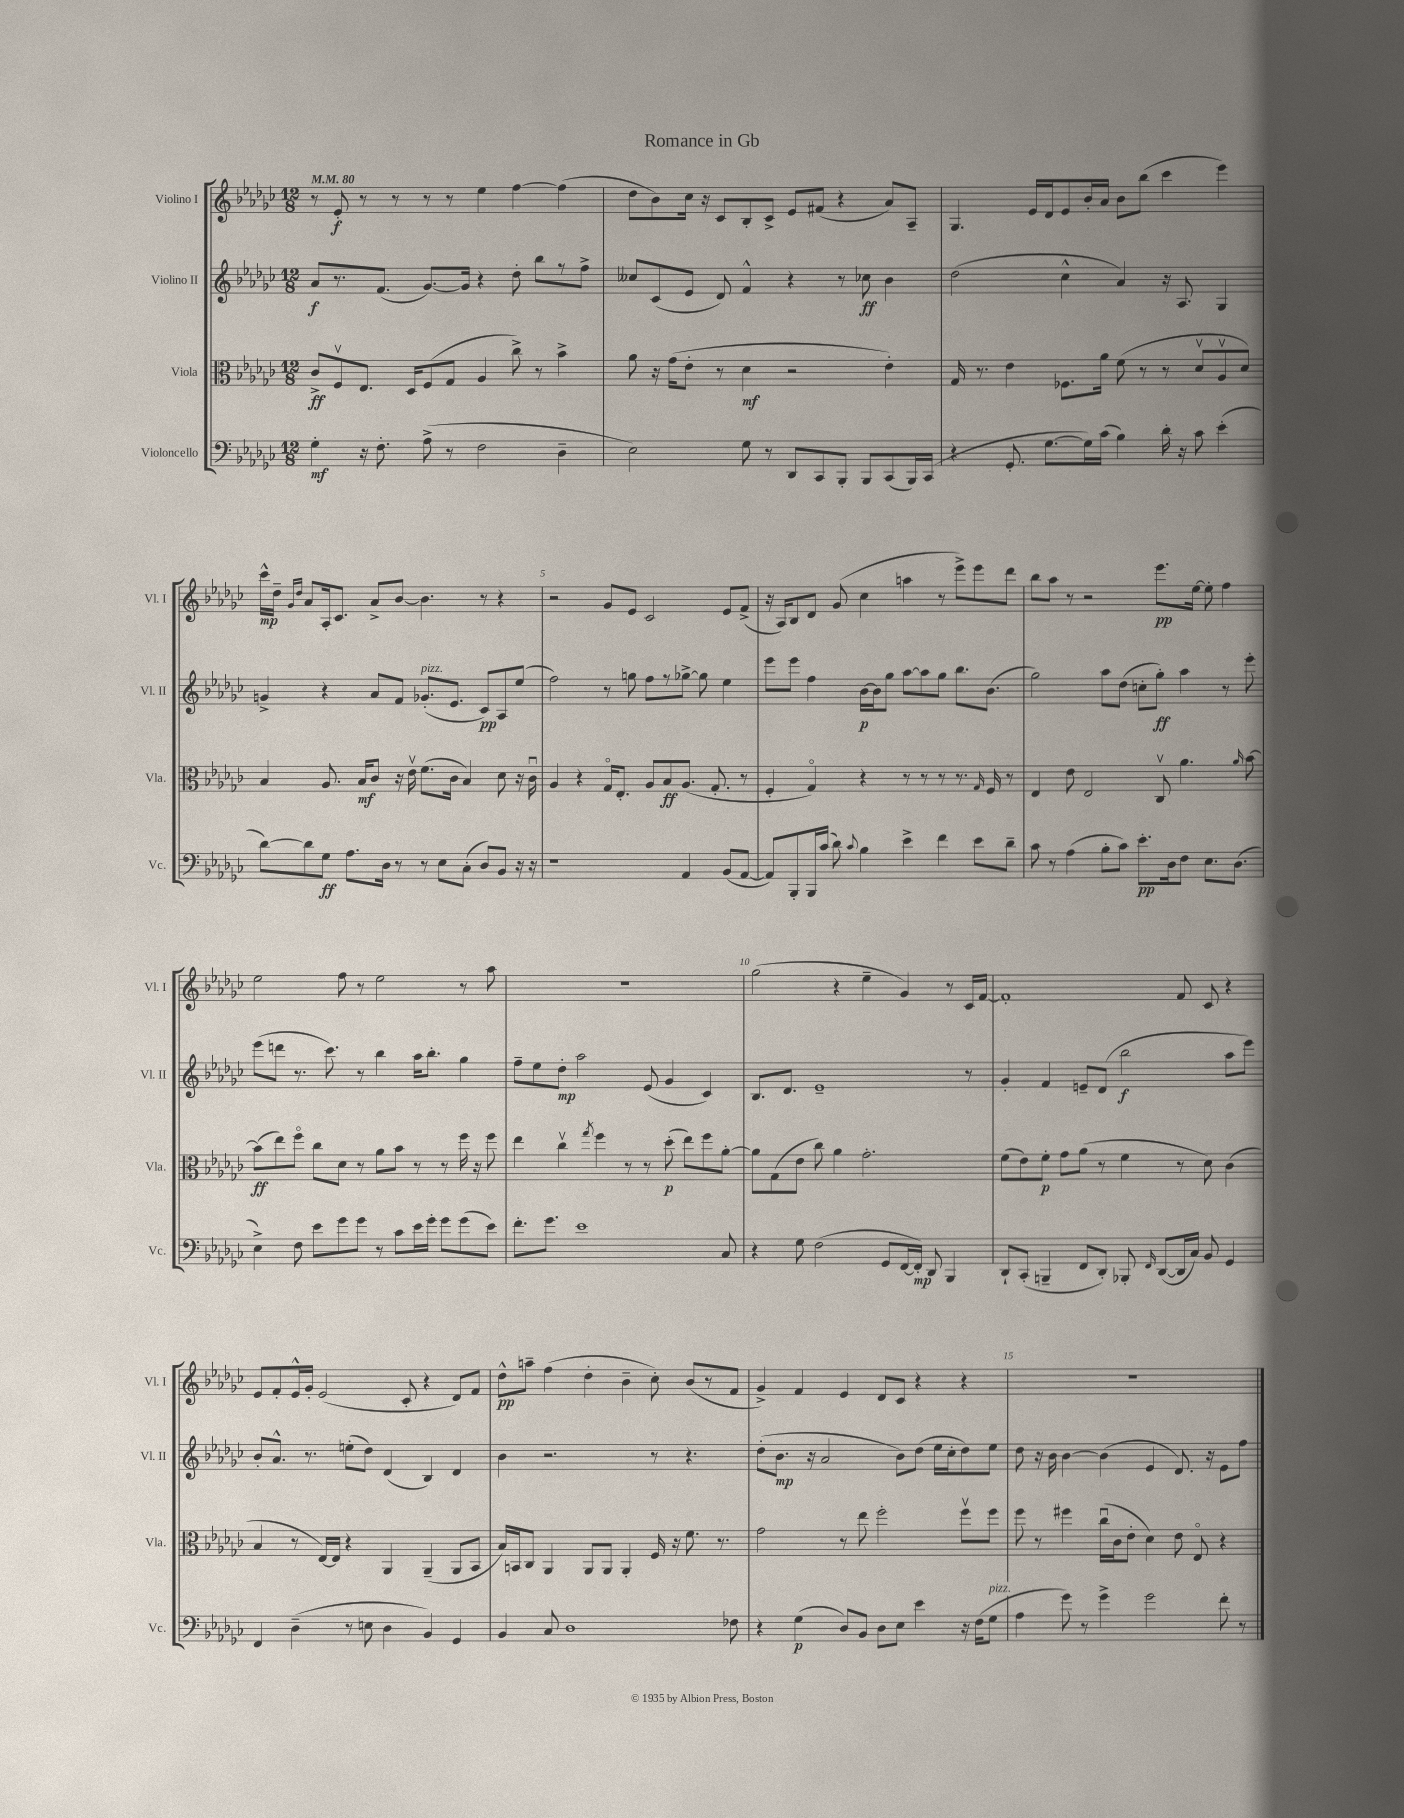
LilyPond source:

\header { title = "Romance in Gb" }
<<
\new StaffGroup <<
\new Staff = "s0" \with { instrumentName = "Violino I" shortInstrumentName = "Vl. I" } {
    \clef treble \key ges \major \numericTimeSignature \time 12/8 \tempo 4 = 80
    \autoBeamOff r8 ees'8-.\f r8 r8 r8 r8 ees''4 f''4~ f''4( |
    des''8[ bes'8) ces''16] r16 ces'8[ bes8-. ces'8]-> ees'8[ fis'8]( r4 aes'8[) aes8]-- |
    ges4. ees'16[ des'16 ees'8 bes'16-. aes'16] bes'8[ bes''8]( ces'''4 ees'''4) |
    ces'''16[-^\mp des''16]-- \grace { ges'16[ des''16] } aes'8[ aes16-. ces'8.] aes'8[-> bes'8]~ bes'4. r8 r4 |
    r2 ges'8[ ees'8] ces'2 ees'8[ f'8]->( |
    r16 aes16[) bes8 des'8] ges'8( ces''4 a''4 r8 ees'''8[->) ees'''8 des'''8] |
    bes''8[ aes''8] r8 r2 ees'''8.[\pp ees''16]~ ees''8-. f''4 |
    ees''2 f''8 r8 ees''2 r8 aes''8 |
    R1. |
    ges''2( r4 ees''4-- ges'4) r8 ces'16[ f'16]~ |
    f'1-. f'8 ces'8 r4 |
    ees'8[ f'8-. ees'16-^ ges'16]-. ees'2( ces'8-. r4 des'8[) f'8] |
    des''8[-^\pp a''8]-- f''4( des''4-. bes'4-- ces''8-.) bes'8[( r8 f'8] |
    ges'4->) f'4 ees'4 des'8[ ces'8] r4 r4 |
    R1. \bar "|." |
}
\new Staff = "s1" \with { instrumentName = "Violino II" shortInstrumentName = "Vl. II" } {
    \clef treble \key ges \major \numericTimeSignature \time 12/8
    \autoBeamOff aes'8[\f r8. f'8.]( ges'8.[~) ges'16] r4 des''8-. bes''8[ r8 f''8]-> |
    ceses''8[ ces'8( ees'8] des'8) f'4-^ r4 r8 ces''8\ff bes'4 |
    des''2( ces''4-^ aes'4) r16 aes8. ges4 |
    g'4-> r4 aes'8[ f'8] ges'8.[-.^\markup { \italic "pizz." }( ees'8.] ces'8[\pp) aes8 ees''8]( |
    f''2) r8 g''8 f''8[ r8 ges''8]~-> ges''8 ees''4 |
    ees'''8[ ees'''8] f''4 bes'16[~\p bes'16 ges''8] aes''8[~ aes''8 ges''8] bes''8.[ bes'8.]( |
    ges''2) aes''8[ des''8]( c''8[-. ges''8]-.\ff) aes''4 r8 ees'''8-. |
    ees'''8[( d'''8] r8. ces'''8.) r8 bes''4 aes''16[ bes''8.]-. ges''4 |
    f''8[-- ees''8 des''8]-.\mp aes''2 ees'8( ges'4 ces'4) |
    bes8.[ des'8.] ees'1-- r8 |
    ges'4-. f'4 e'8[-- des'8]( bes''2\f aes''8[ ees'''8]) |
    bes'8[-. aes'8.]-^ r8. e''8[-.( des''8]) des'4( bes4) des'4 |
    bes'4 r2. r8 r4. |
    des''8[-.( bes'8.]\mp r16 aes'2 bes'8[) des''8]( ees''16[ ces''16-. des''8) ees''8] |
    des''8 r16 bes'16 bes'4~ bes'4( ees'4 des'8.) r16 ees'8[ f''8] \bar "|." |
}
\new Staff = "s2" \with { instrumentName = "Viola" shortInstrumentName = "Vla." } {
    \clef alto \key ges \major \numericTimeSignature \time 12/8
    \autoBeamOff ces'8[->\ff f8\upbow ees8.] des16[ f8( ges8] aes4 ces''8->) r8 bes'4-> |
    aes'8 r16 ges'16[( ees'8]-. r8 des'4\mf r2 ees'4-.) |
    ges16 r8. ees'4 fes8.[ aes'16] f'8( r8 r8 des'8[\upbow aes8\upbow des'8]) |
    bes4 aes8. bes16[\mf ces'8] r16 ees'16\upbow f'8.[( ces'16] bes4) des'8 r16 ces'16\downbow |
    aes4 r4 ges16[\flageolet ees8.]-. aes8[ bes8\ff aes8.]( ges8.-. r8 |
    f4-. ges4\flageolet) r4 r8 r8 r8 r8. \grace { ges16 } f16 r8 |
    ees4 ees'8 ees2 ces8\upbow aes'4. \grace { aes'16 } bes'8~ |
    bes'8[\ff( ees''8) f''8]\flageolet ces''8[ des'8] r8 aes'8[ bes'8] r8 r8 f''16 r16 f''8 |
    ees''4 ces''4\upbow \acciaccatura { ges''8 } f''4 r8 r8 des''8-.\p( ees''8[) f''8 aes'8]~-. |
    aes'8[ ges8( ees'8] ces''8) aes'4 ges'2.-. |
    f'8[( ees'8) f'8]-.\p ges'8[ aes'8]( r8 f'4 r8 des'8) ces'4( |
    bes4 r8 ees16[~) ees16] r4 aes,4 aes,4--( aes,8[ bes,8] |
    bes16[) b,16 ces8] aes,4 aes,8[ aes,8] aes,4-. f16 r16 f'8. r8. |
    ges'2 r8 ees''8 f''2-. f''8[\upbow f''8] |
    f''8 r8 fis''4 ces''16[\downbow( ces'16 ees'8]-. des'4) ees'8 ees8\flageolet r4 \bar "|." |
}
\new Staff = "s3" \with { instrumentName = "Violoncello" shortInstrumentName = "Vc." } {
    \clef bass \key ges \major \numericTimeSignature \time 12/8
    \autoBeamOff ges4-.\mf r16 f8.-. aes8->( r8 f2 des4-- |
    ees2) ges8 r8 des,8[ ces,8 bes,,8]-. bes,,8[ ces,8( bes,,16) ces,16]( |
    r4 ges,8.-. ges8.[~ ges16) ces'16]( bes4) des'16-. r16 ces'8 ees'4-.( |
    des'8[~) des'8 ges8]\ff aes8.[ des16] r8 r8 ees8[ ces8]-.( des8[) bes,8] r16 r16 |
    r1 aes,4 bes,8[( aes,8]~ |
    aes,8[) bes,,8-. bes,,16 ces'16]( des'8) \appoggiatura { ces'8 } bes4 ees'4-> f'4 ees'8[ des'8]-- |
    ces'8 r8 aes4( bes8[-. ces'8]) ees'8.[-.\pp des16 f8] ees8.[ des8.]( |
    ees4->) f8 ees'8[ ges'8 ges'8] r8 ces'8[ ees'16 ges'16]-. ges'8[ ges'8( ees'8]) |
    f'8.[-. ges'8.] ees'1 ces8 |
    r4 ges8 f2( ges,8[ f,16~ f,16]-.\mp) des,8 bes,,4 |
    des,8[-! ces,8]-.( b,,4-- f,8[ des,8]-.) bes,,8-. \grace { f,16 } des,8[~( des,16 ces16]) bes,8 ges,4 |
    f,4 des4--( r8 e8 des4 bes,4) ges,4 |
    bes,4 ces8 des1 fes8 |
    r4 ges4\p( des8[) bes,8] des8[ ees8] ees'4 r16 f16[( ges8]^\markup { \italic "pizz." } |
    aes4 ges'8) r8 ges'4-> ges'2 f'8-. r8 \bar "|." |
}
>>
>>
\layout { \context { \Score \override BarNumber.break-visibility = ##(#f #t #t) barNumberVisibility = #(every-nth-bar-number-visible 5) } }
